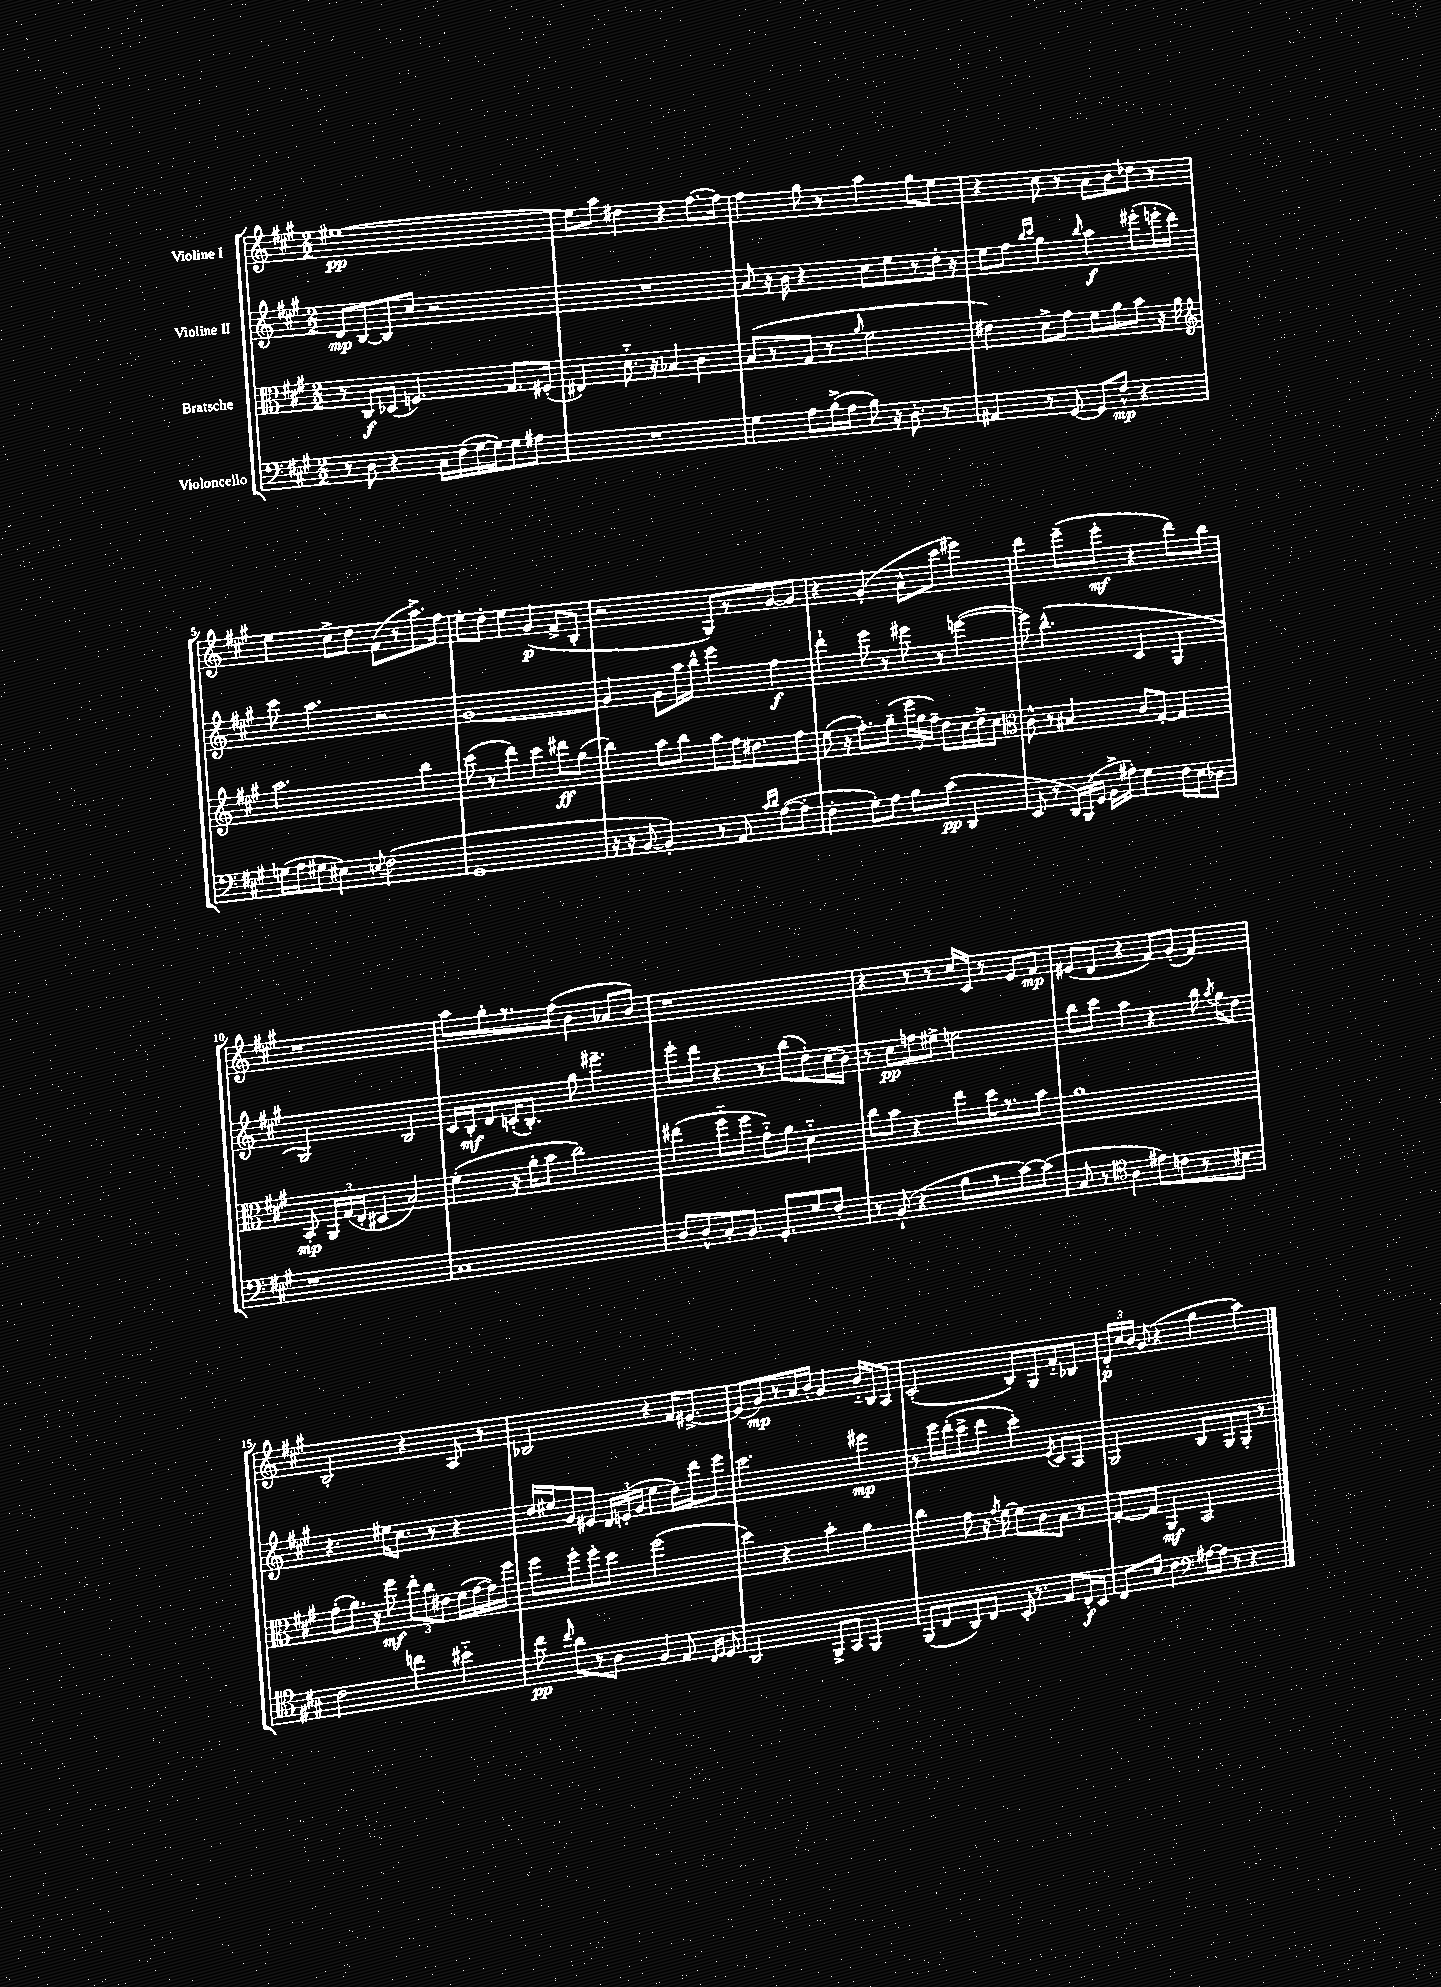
<<
\new StaffGroup <<
\new Staff = "s0" \with { instrumentName = "Violine I" } {
    \clef treble \key a \major \numericTimeSignature \time 2/2
    \autoBeamOff eis''1~\pp |
    eis''8[ a''8] dis''4 r4 fis''8.[~ fis''16] |
    fis''4 gis''8 r8 a''4 gis''8[ e''8] |
    r4 cis''8 r8 a'8[ b'8 des''8] r8 |
    e''4 cis''8[-> d''8] fis'8[( r8 a''8.->) fis''16] |
    e''8[-. d''8]-. e''4 gis'4\p( fis'8[-> b8]-. |
    r2 gis8[) r8 gis'8~ gis'8] |
    r4 gis'4-.( a'8[-^ cis'''8] eis'''4) |
    d'''4 e'''8[--( e'''8]-.\mf r4 d'''8[) b''8] |
    r1 |
    a''8[ gis''8-. r8. fis''16]( b'4 aes'8[ b'8]) |
    r1 |
    r4 r8 r8 cis''16[ cis'16] r8 e'8[ fis'8]\mp |
    eis'8[( d'8] r4 fis'8[) gis'8]-.( fis'4) |
    b2-. r4 a8 r8 |
    bes2 r4 fis'16[ eis'8.]~-> |
    eis'8[( gis'8\mp) r8 a'16 b'16]-. gis'4 b'16[-_ b16 a8] |
    cis'2-.( b8[) gis8 fis'8-_ bes8] |
    \tuplet 3/2 { d'16[-.\p cis''16 b'16] } gis'8( r4 gis''4 a''4) \bar "|." |
}
\new Staff = "s1" \with { instrumentName = "Violine II" } {
    \clef treble \key a \major \numericTimeSignature \time 2/2
    \autoBeamOff d'8[\mp b8~ b8 cis''8] r2 |
    R1 |
    a'8 r16 b'16 r4 cis''8[ e''8 r8 d''16]-. r16 |
    e''8[ fis''8] \grace { b''16[ cis'''16] } gis''4 \grace { b''16 } a''4\f eis'''8[-.( e'''16-. d'''16]) |
    cis'''8 a''4. r2 |
    gis'1~ |
    gis'4 gis'8[ a''16 b''16]-^ e'''4 fis''4\f |
    d'''4-! e'''8 r8 eis'''8 r8 e'''4~( |
    e'''8) b''4.-^( cis'4 gis4 |
    gis2) b2 |
    cis'16[ b16-.\mf d'8 c'16-.( b8.]-.) gis''8 eis'''4.-- |
    e'''8[-. d'''8] r4 r8 b''8[( d''8-.) cis''16( b'16]) |
    r8 cis''8[\pp f''8 eis''8]-> e''2 |
    b''8[ cis'''8] a''4 r4 b''16 \acciaccatura { a''8 } gis''16[ d''8] |
    r4. eis''16[ cis''8.] r8 r4 |
    d''16[ eis''16 gis'8 eis'8] \tuplet 3/2 { d'16[ e'16-.( gis'16] } eis''4 d''16[) d'''16 e'''8] |
    cis'''2. eis'''4\mp |
    r8 e'''16[ d'''16-.( cis'''8-> d'''8] cis'''4-.) \acciaccatura { e'8 } cis'8[ a8] |
    gis2 b8[ gis8 gis8]-. r8 \bar "|." |
}
\new Staff = "s2" \with { instrumentName = "Bratsche" } {
    \clef alto \key a \major \numericTimeSignature \time 2/2
    \autoBeamOff r8 cis8[\f des8]( f4.) gis8.[ fis16]-.( |
    eis4) d'8.-_ r16 bes4 cis'4 |
    b8[( r8 gis8] r8 \grace { a'16 } fis'2 |
    eis'4) d'8[-> gis'8] fis'8[ a'8 b'8] r16 a'16 |
    \clef treble a''2. b''4 |
    cis'''8( r8 d'''4) cis'''4 dis'''8[\ff gis''8]( |
    b''4) a''8[ b''8] a''8[ fis''16 dis''8. fis''8] |
    e''8( r16 fis''8.[-.) gis''8]--( \tuplet 3/2 { e'''16[ gis''16 fis''16]--) } d''8[ cis''16 d''16-> cis''8] |
    \clef alto cis'8-^ r8 bis4 cis'8[ gis8]~-. gis4 |
    b,8-.\mp \tuplet 3/2 { a,16[ gis16( e16]-. } dis4 b2) |
    fis'4-.( r16 a'16[-. b'8] cis''2) |
    eis''4( fis''8[-_ fis''8] gis'8[-_) a'8] d'4-_ |
    cis''8[ b'8] r4 e''8[ d''16 r8. b'8] |
    a'1 |
    gis'8[-.( a'8.]) r16 fis''8\mf \tuplet 3/2 { e''8[-. cis''8 eis'8] } fis'16[( gis'16~ gis'16) fis''16] |
    fis''8[ fis''8-. fis''8-. d''8] fis''2( |
    d''4) r4 b'4-. a'4 |
    cis''4 gis'8 r16 \acciaccatura { gis'8 } fis'16~ fis'8[ cis'8 b8] r8 |
    gis8[~-. gis8] a,4\mf b,2 \bar "|." |
}
\new Staff = "s3" \with { instrumentName = "Violoncello" } {
    \clef bass \key a \major \numericTimeSignature \time 2/2
    \autoBeamOff r8 d8 r4 cis16[ fis16( gis16~ gis16) gis8 ais8] |
    R1 |
    gis4 a8[ b16->( a16] b8) r16 d8.-. r8 |
    ais,4 r8 gis,8~ gis,8[ fis8]-^\mp r4 |
    g16[( a16 gis8] eis4) \appoggiatura { e8 } fis2( |
    gis,1 |
    r16 r16 b,8~ b,4-.) r8 a,8 \grace { cis'16[ d'16] } a8[~( a8]-. |
    fis4-. gis8[-.) a8] b8[ cis'8]\pp( d,4 |
    e,8 r8 \tuplet 3/2 { d,16[) b,,16( gis,16] } b,16[-> ais16]-.) gis4 fis16[ e16 des8] |
    r1 |
    cis1 |
    d8[ d8-^ cis8-. b,8.] gis,8.[-. gis8 fis8]-. |
    r8 b,8-!( r4 b8[ r8 cis'8~) cis'8]( |
    cis8 r8 \clef tenor a4 eis'8[) c'8 r8 bis8] |
    cis'2 c''4 bis'4-_ |
    cis''8\pp \grace { cis''16 } a'8[ r8 a8] fis4 e8 \grace { cis16[ d16] } d8 |
    a,2 fis,8[-> gis,8] fis,4 |
    fis,8[( cis8 a,8) cis8] b,16-. r8. e8[ cis16-.\f b,16] |
    cis8[ b8] cis'4 \clef bass ais16[~ ais16] r8 r4 \bar "|." |
}
>>
>>
